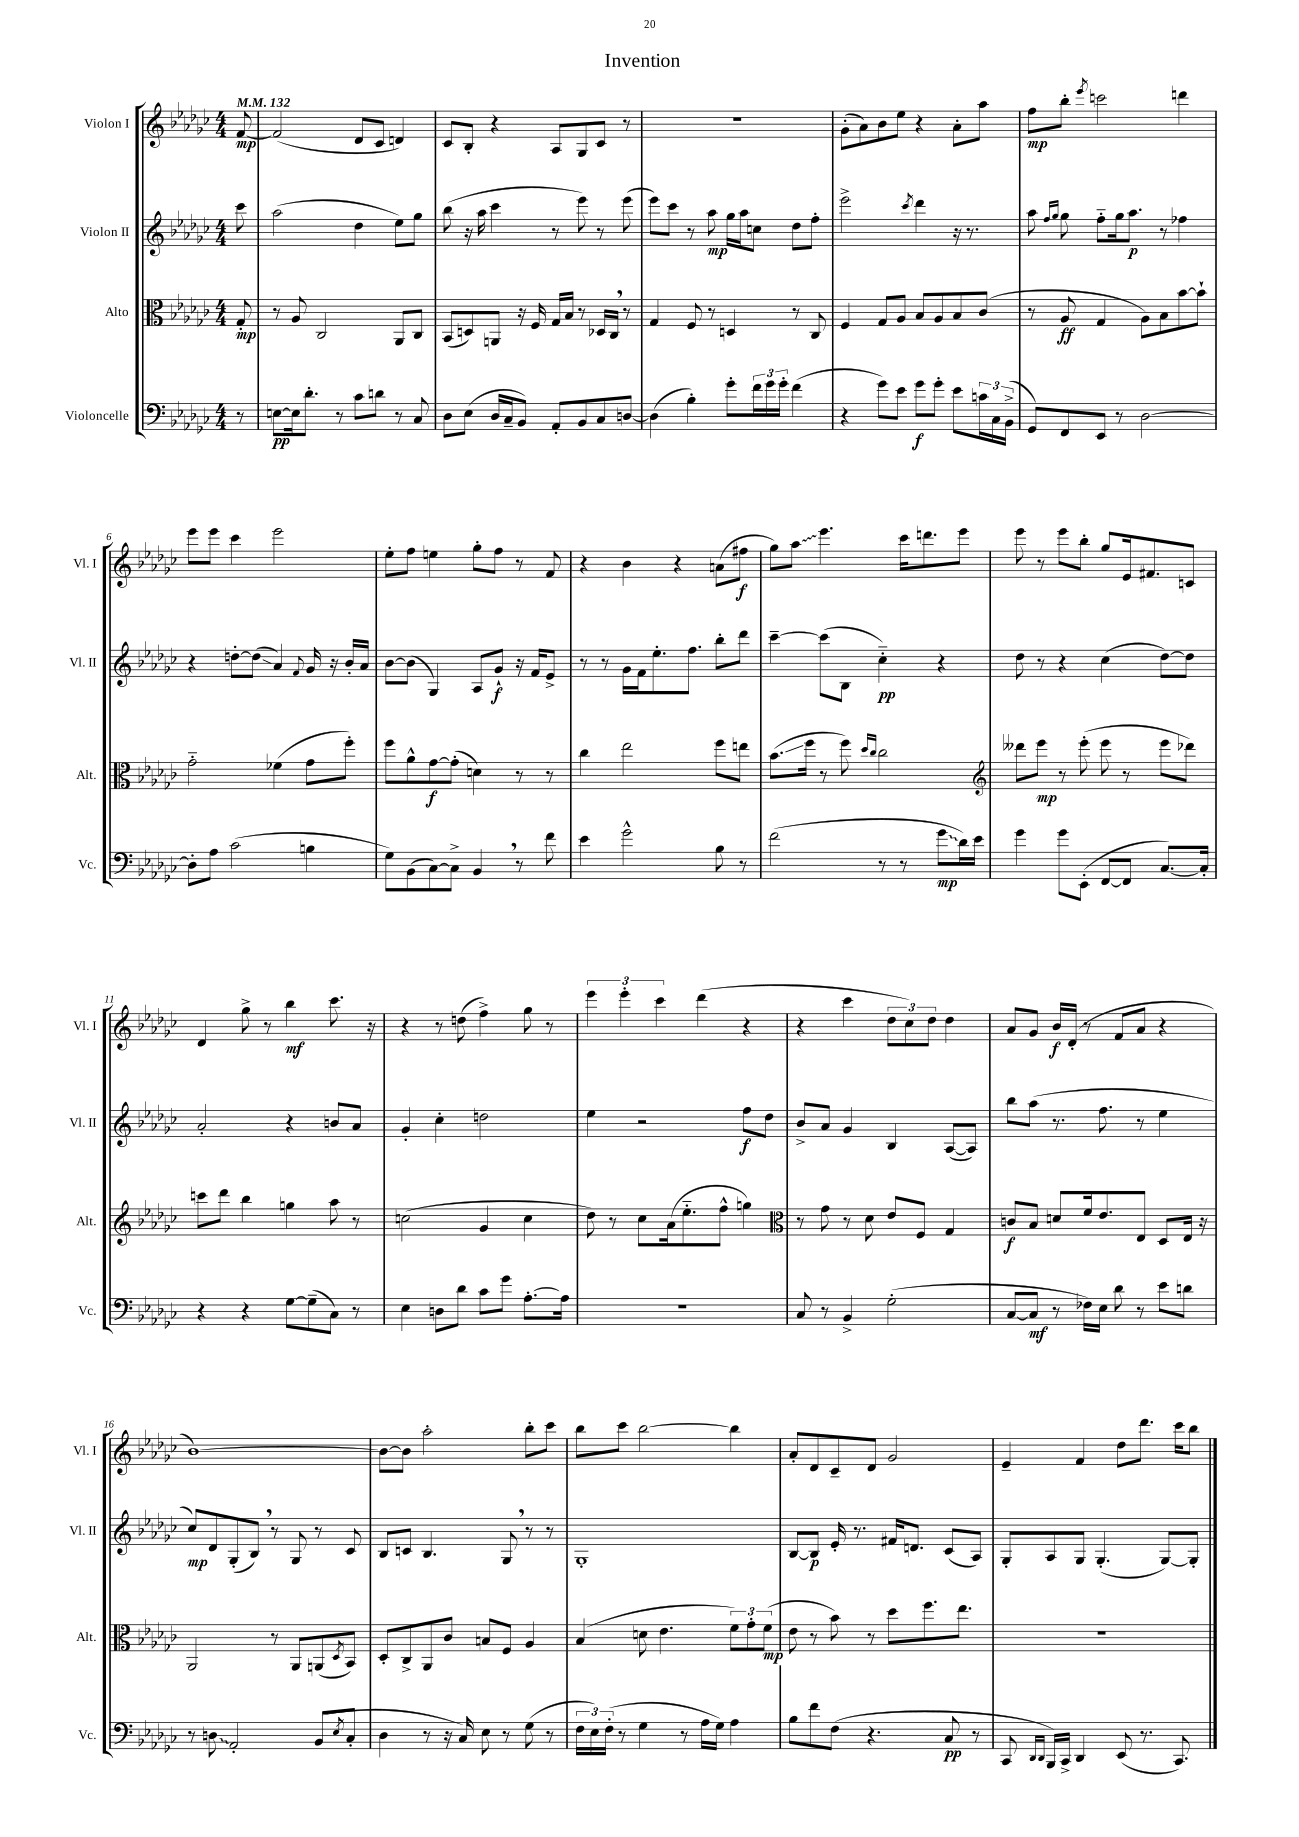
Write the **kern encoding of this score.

**kern	**kern	**kern	**kern
*staff4	*staff3	*staff2	*staff1
*clefF4	*clefC3	*clefG2	*clefG2
*k[b-e-a-d-g-c-]	*k[b-e-a-d-g-c-]	*k[b-e-a-d-g-c-]	*k[b-e-a-d-g-c-]
*M4/4	*M4/4	*M4/4	*M4/4
*MM132	*MM132	*MM132	*MM132
8r	8G-'	8ccc-	[8f
=	=	=	=
[8E	8r	(2aa-	(2f]
16E]	8A-	.	.
8.d-'	.	.	.
.	2C-	.	.
8r	.	.	.
8c-	.	4dd-	8d-
8d	.	.	8c-
8r	8AA-	8ee-)	4d)
8C-	8C-	8gg-	.
=	=	=	=
8D-	(8BB-	(8bb-	8c-
(8E-	8D)	16r	8B-'
.	.	16aa-	.
16D-	8AA	4ccc-	4r
16C-~	.	.	.
8BB-)	16r	.	.
.	16F	.	.
8AA-'	16G-	8r	8A-
.	16B-	.	.
8BB-	8r	8eee-)	8G-
8C-	16D-	8r	8c-
.	16C-	.	.
[8D	8r	(8eee-	8r
=	=	=	=
(4D]	4G-	8eee-)	1r
.	.	8ccc-	.
4B-')	8F	8r	.
.	8r	8aa-	.
8g-'	4D	16gg-	.
.	.	16aa-	.
24f	.	8cc	.
24g-	.	.	.
24g-'	.	.	.
(4f	8r	8dd-	.
.	8C-	8ff'	.
=	=	=	=
4r	4F	2eee-^	(8g-'
.	.	.	8a-)
8g-)	8G-	.	8b-
8e-	8A-	.	8ee-
.	.	8qccc-	.
8g-	8B-	4ddd-	4r
8g-'	8A-	.	.
8e-	8B-	16r	8a-'
.	.	8.r	.
24c	(8c-	.	8aa-
24C-	.	.	.
(24BB-^	.	.	.
=	=	=	=
8GG-)	8r	8aa-	8ff
.	.	16qqff	.
.	.	16qqgg-	.
8FF	8A-	8gg-	8bb-'
.	.	.	8qeee-
8EE-	4G-	8ff'~	2ccc
8r	.	16gg-	.
.	.	8.aa-	.
[2D-	8A-)	.	.
.	8B-	8r	.
.	[8b-	4ff-	4ddd
.	8b-`]	.	.
=	=	=	=
8D-']	2g-'~	4r	8eee-
8A-	.	.	8eee-
(2c-	.	[8dd'	4ccc-
.	.	(8dd]	.
.	(4f-	4a-)	2eee-
.	.	8qqf	.
4B	8g-	16g-	.
.	.	16r	.
.	8ff')	16b-'	.
.	.	16a-	.
=	=	=	=
8G-)	8ff	[8b-	8ee-'
(8BB-	8a-^^	(8b-]	8ff
[8C-)	[8g-	4G-)	4ee
8C-^]	(8g-']	.	.
4BB-	4d)	8A-	8gg-'
.	.	8g-`	8ff
8r	8r	16r	8r
.	.	16f	.
8f	8r	8e-^	8f
=	=	=	=
4e-	4cc-	8r	4r
.	.	8r	.
2g-^^	2ee-	16g-	4b-
.	.	16f	.
.	.	8.ee-'	.
.	.	.	4r
.	.	8.ff	.
8B-	8ff	8bb-'	(8a
8r	8ee	8ddd-	8ff#
=	=	=	=
(2f	(8.b-	[4ccc-~	8gg-)
.	.	.	8aa-
.	16ff	.	.
.	8r	(8ccc-]	4.eee-
.	8ff)	8B-	.
.	16qqdd-	.	.
.	16qqcc-	.	.
8r	2cc-	4cc-'~)	.
8r	.	.	16ccc-
.	.	.	8.ddd
8g-	.	4r	.
16d-)	.	.	8eee-
16e-	.	.	.
=	=	=	=
*	*clefG2	*	*
4g-	8ddd--	8dd-	8eee-
.	8eee-	8r	8r
8g-	8r	4r	8eee-
(8EE-'	(8eee-'	.	8bb-'
[8FF	8eee-	(4cc-	8gg-
8FF]	8r	.	16e-
.	.	.	8.f#
[8.C-)	8eee-	[8dd-)	.
.	8ddd-)	8dd-]	8c
16C-']	.	.	.
=	=	=	=
4r	8ccc	2a-'	4d-
.	8ddd-	.	.
4r	4bb-	.	8gg-^
.	.	.	8r
[8G-	4gg	4r	4bb-
(8G-~]	.	.	.
8C-)	8aa-	8b	8.ccc-
8r	8r	8a-	.
.	.	.	16r
=	=	=	=
4E-	(2cc	4g-'	4r
8D	.	4cc-'	8r
8d-	.	.	(8dd
8c-	4g-	2dd	4ff^)
8g-	.	.	.
[8.A-'	4cc	.	8gg-
.	.	.	8r
16A-]	.	.	.
=	=	=	=
1r	8dd-)	4ee-	6eee-
.	8r	.	.
.	.	.	6eee-'
.	8cc-	2r	.
.	.	.	6ccc-
.	(16a-	.	.
.	8.ee-'~	.	.
.	.	.	(4ddd-
.	8ff^^	.	.
.	4gg)	8ff	4r
.	.	8dd-	.
=	=	=	=
*	*clefC3	*	*
8C-	8r	8b-^	4r
8r	8g-	8a-	.
4BB-^	8r	4g-	4ccc-
.	8d-	.	.
(2G-'	8e-	4B-	12dd-
.	.	.	12cc-)
.	8F	.	.
.	.	.	12dd-
.	4G-	([8A-	4dd-
.	.	8A-])	.
=	=	=	=
[8C-	8c	8bb-	8a-
8C-]	8B-	(8aa-	8g-
8r	8d	8.r	16b-
.	.	.	(16d-'
16F-)	16f	.	8r
16E-	8.e-	8.ff	.
8d-	.	.	8f
8r	8E-	8r	8a-
8e-	8D-	4ee-	4r
8d	16E-	.	.
.	16r	.	.
=	=	=	=
8r	2AA-	8cc-)	[1b-)
8D	.	8d-	.
2AA-'	.	(8G-'	.
.	.	8B-)	.
.	8r	8r	.
.	8AA-	8G-	.
(8BB-	(8AA	8r	.
8qE-	8qD-	.	.
8C-'	8BB-)	8c-	.
=	=	=	=
4D-	8D-'	8B-	8b-_
.	8C-^	8c	8b-]
8r	8AA-	4.B-	2aa-'
16r	8c-	.	.
16C-)	.	.	.
8E-	8B	.	.
8r	8F	8G-	.
(8G-	4A-	8r	8bb-'
8r	.	8r	8ccc-
=	=	=	=
24F	(4B-	1G-'	8bb-
24E-)	.	.	.
(24F'	.	.	.
8r	.	.	8ccc-
4G-	8d	.	[2bb-
.	4.e-	.	.
8r	.	.	.
16A-	.	.	.
16G-)	.	.	.
4A-	12f)	.	4bb-]
.	12g-'	.	.
.	(12f	.	.
=	=	=	=
8B-	8e-	[8B-	8a-'
8f	8r	8B-]	8d-
(8F	8b-)	16e-'	8c-~
.	.	8.r	.
4.r	8r	.	8d-
.	8dd-	16f#	2g-
.	.	8.d	.
.	8.ff	.	.
8C-	.	(8c-	.
.	8.ee-	.	.
8r	.	8A-)	.
=	=	=	=
8CC-	1r	8G-'	4e-~
16qqDD-	.	.	.
16qqDD-	.	.	.
16BBB-)	.	8A-	.
16CC-^	.	.	.
4DD-	.	8G-	4f
.	.	(4.G-'	.
(8EE-	.	.	8dd-
8.r	.	.	8.ddd-
.	.	[8G-)	.
8.CC-)	.	.	16ccc-
.	.	8G-']	8bb-
==	==	==	==
*-	*-	*-	*-
